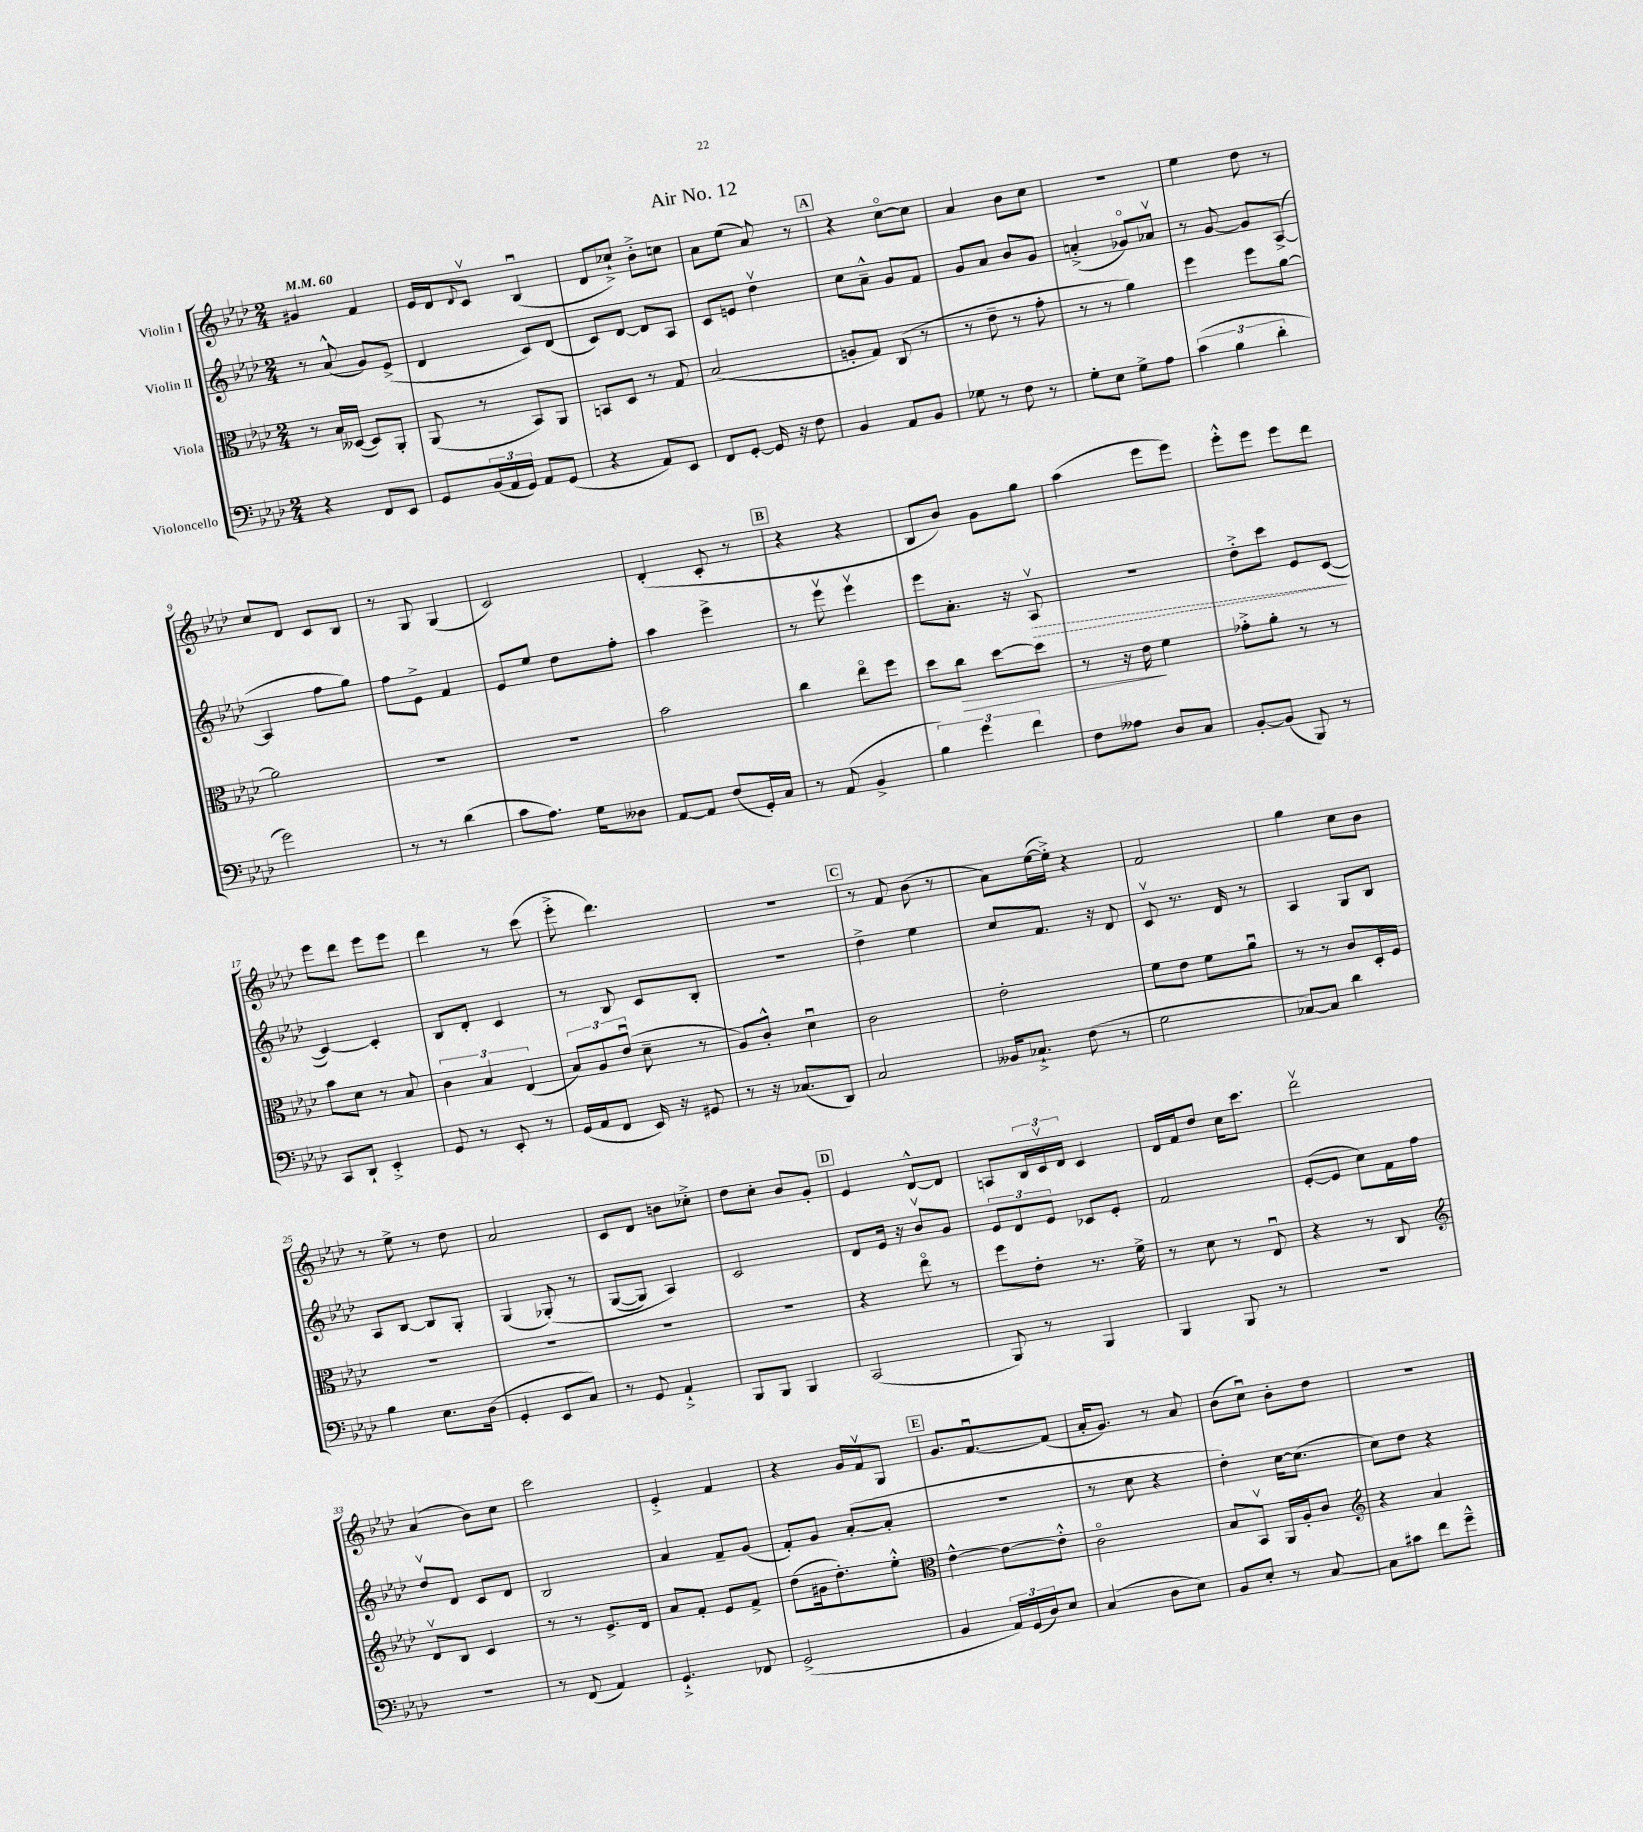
\header { title = "Air No. 12" }
<<
\new StaffGroup <<
\new Staff = "s0" \with { instrumentName = "Violin I" } {
    \clef treble \key aes \major \numericTimeSignature \time 2/4 \tempo 4 = 60
    gis'4 f'4 |
    ees'16 des'16 \appoggiatura { des'8 } c'8\upbow bes4\downbow( |
    des'8 ces''8-!->) bes'8-.-> c''8 |
    aes'8 ees''8( aes'8) r8 |
    \mark \markup { \box "A" } r4 c''8~\flageolet c''8 |
    aes'4 bes'8 c''8 |
    R2 |
    ees''4 des''8 r8 |
    c''8 des'8 c'8 bes8 |
    r8 g8 g4( |
    c'2) |
    des'4-.( c'8-. r8 |
    \mark \markup { \box "B" } r4 r4 |
    bes8 bes'8) g'8 g''8 |
    aes''4( ees'''8 ees'''8) |
    ees'''8-.-^ ees'''8 ees'''8 des'''8 |
    ees'''8 des'''8 ees'''8 ees'''8 |
    des'''4 r8 c'''8( |
    ees'''8-.-> des'''4.) |
    r2 |
    \mark \markup { \box "C" } r8 f'8 bes'8( r8 |
    aes'8) ees''16~( ees''16-.->) r4 |
    f'2 |
    g''4 c''8 bes'8 |
    r8 ees''8-> r8 des''8 |
    aes'2 |
    c'8 des'8 b'8 ces''8-.-> |
    des''8 c''8-. bes'8 g'8-. |
    \mark \markup { \box "D" } ees'4 des'8~-^ des'8 |
    a8 \tuplet 3/2 { bes16 c'16\upbow des'16 } c'4 |
    des'16 f'16 des''8 c''16 c'''8. |
    des'''2\upbow |
    aes'4( bes'8) c''8 |
    c'''2 |
    ees'4-.-> f'4 |
    r4 g'16 f'16\upbow g8 |
    \mark \markup { \box "E" } g'8. f'8.~\downbow f'8( |
    aes'16-. g'8.) r8 aes'8 |
    bes'8( c''8\downbow) bes'8-. des''8 |
    r2 \bar "|." |
}
\new Staff = "s1" \with { instrumentName = "Violin II" } {
    \clef treble \key aes \major \numericTimeSignature \time 2/4
    r8 aes'8-^( g'8) ees'8->( |
    des'4 c'8) des'8( |
    c'8) des'8~ des'8 aes8 |
    c'8 e'8 des''4\upbow |
    \mark \markup { \box "A" } c''8 aes'8---^ g'8 f'8 |
    g'8 aes'8 bes'8 g'8 |
    a'4-.->( ges'8\flageolet) aes'8\upbow |
    r8 g'8~ g'8 aes8~->( |
    aes4 f''8 g''8) |
    f''8 ees'8-> f'4 |
    ees'8 ees''8 des''8 f''8-. |
    aes''4 ees'''4-> |
    \mark \markup { \box "B" } r8 ees'''8\upbow ees'''4\upbow |
    ees'''8 aes'8.-. r16 \once \override Hairpin.style = #'dashed-line aes8\upbow\> |
    r2 |
    des''8-.-> c'''8 ees'8 c'8~\!( |
    c'4~) c'4-. |
    bes8 des'8-. c'4 |
    r8 bes8 c'8 bes8-. |
    r2 |
    \mark \markup { \box "C" } des''4-> ees''4 |
    c''8 f'8. r16 des'8 |
    c'8\upbow r8. des'16 r8 |
    aes4 g8 bes8 |
    aes8 bes8~ bes8 g8-. |
    g4( ges8-.)\( r8 |
    g8~( g8) aes4\) |
    c'2 |
    \mark \markup { \box "D" } des'8 ees'16 r16 bes'8\upbow g'8 |
    \tuplet 3/2 { ees'8 des'8 ees'8 } ces'8 ees'8-. |
    f'2 |
    ees'8~-.( ees'8 c''8) f'16 f''16 |
    des''8\upbow des'8 c'8 des'8 |
    bes2 |
    aes'4 f'8-- g'8( |
    f'8-.) g'8 aes'8~-.( aes'8-. |
    \mark \markup { \box "E" } R2 |
    r8 c''8 r4 |
    des''4-.) c''16~ c''8.( |
    c''8) des''8 r4 \bar "|." |
}
\new Staff = "s2" \with { instrumentName = "Viola" } {
    \clef alto \key aes \major \numericTimeSignature \time 2/4
    r8 bes16 deses16~( deses8) aes,8-. |
    aes,8( r8 bes,8) aes,8 |
    b,8 des8 r8 g8 |
    bes2( |
    \mark \markup { \box "A" } a8-. g8) c8( r8 |
    r8 ees'8-- r8 g'8-. |
    r8 r8 aes'4) |
    f''4 f''8 aes'8~ |
    aes'2 |
    R2 |
    R2 |
    bes'2 |
    \mark \markup { \box "B" } c''4 ees''8\flageolet f''8 |
    des''8 c''8\> des''8~ des''8 |
    r8 r16 ees'16\! f'4 |
    ges'8-.-> aes'8-. r8 r8 |
    bes'8 des'8 r8 bes8 |
    \tuplet 3/2 { c'4 bes4 ees4( } |
    \tuplet 3/2 { bes8) aes8 ees'8\downbow( } des'8-- r8 |
    aes8) c'8-.-^ des'4\downbow |
    \mark \markup { \box "C" } c'2 |
    ees'2-. |
    f'8 ees'8 f'8 aes'8\downbow |
    r8 r8 c'8 des16-. f16 |
    R2 |
    R2 |
    R2 |
    R2 |
    \mark \markup { \box "D" } r4 ees''8\flageolet r8 |
    f''8 ees'8-. r8. f'16-> |
    r8 des'8 r8 ees8\downbow |
    r4 r8 c8 |
    \clef treble des'8\upbow bes8 c'4 |
    r8 r8 ees'8.-> des'16 |
    aes'8 f'8-. ees'8 f'8-> |
    des''8( gis'16 des''8.-.) ees''8-.-^ |
    \mark \markup { \box "E" } \clef alto ees'4~-^ ees'8~ ees'8-.-^ |
    c'2\flageolet |
    bes8 bes,8\upbow aes,16 aes16-. c'8 |
    \clef treble r4 aes'4 \bar "|." |
}
\new Staff = "s3" \with { instrumentName = "Violoncello" } {
    \clef bass \key aes \major \numericTimeSignature \time 2/4
    r4 f,8 ees,8 |
    g,8 \tuplet 3/2 { bes,16( aes,16 g,16) } aes,8 g,8( |
    r4 aes,8) ees,8 |
    f,8 g,8~-. g,16 r16 f8 |
    \mark \markup { \box "A" } bes,4 aes,8 bes,8 |
    ges8 r8 f8 r8 |
    g8-. ees8 g8-> aes8 |
    \tuplet 3/2 { c'4( bes4 des'4-. } |
    g'2) |
    r8 r8 des'4( |
    c'8 aes8.) g16 deses8 |
    aes,8~ aes,8 f8( g,16-.) c16 |
    \mark \markup { \box "B" } r8 aes,8( bes,4-> |
    \tuplet 3/2 { bes4) g'4 f'4 } |
    f8 aeses8 des8 c8 |
    bes,8~-. bes,8( bes,,8) r8 |
    c,8 des,8-! ees,4-.-> |
    g,8 r8 ees,8-. r8 |
    g,16( aes,16 f,8 ees,16) r16 gis,8 |
    r8 r16 ces8.( des,8) |
    \mark \markup { \box "C" } c2 |
    beses,16 ces8.-!-> f8( r8 |
    g2 |
    ces8~) ces8 des'4 |
    bes4 ees8. des16( |
    g,4-. ees,8 c8) |
    r8 g,8 aes,4-!-> |
    bes,,8 bes,,8 bes,,4 |
    \mark \markup { \box "D" } c,2( |
    bes,,8) r8 bes,,4 |
    bes,,4 bes,,8 r8 |
    R2 |
    R2 |
    r8 f,8( aes,4) |
    g,4.-!-> fes,8 |
    g,2->( |
    \mark \markup { \box "E" } bes,4 \tuplet 3/2 { aes,16) g,16( des16) } ees8 |
    c4( des8 ees8) |
    bes,8 ees8-. r8 c8~ |
    c8 cis'8 f'8 g'8---^ \bar "|." |
}
>>
>>
